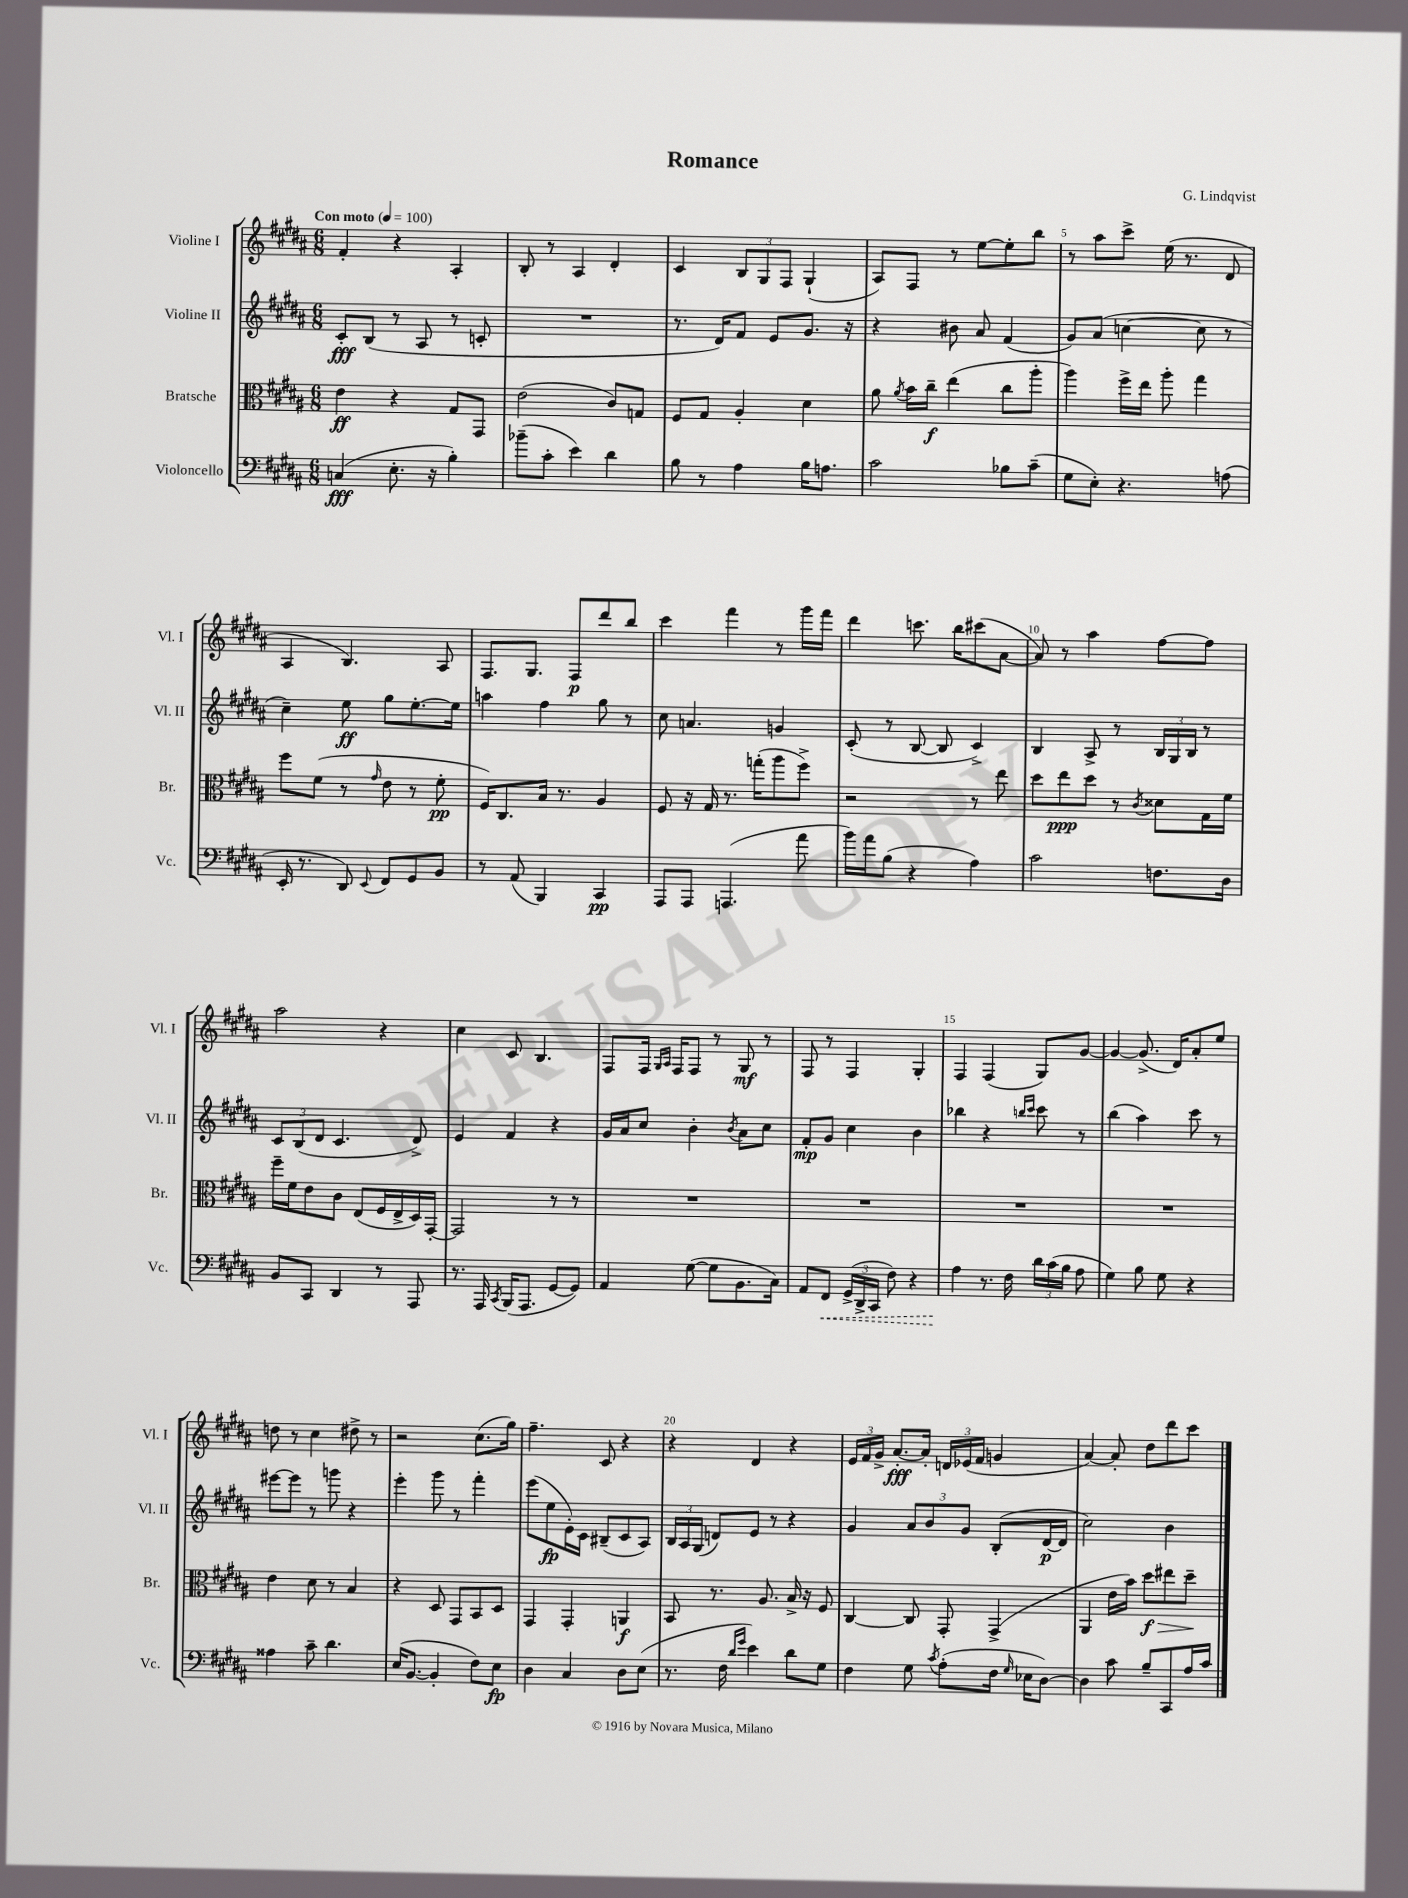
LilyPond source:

\header { title = "Romance" composer = "G. Lindqvist" }
<<
\new StaffGroup <<
\new Staff = "s0" \with { instrumentName = "Violine I" shortInstrumentName = "Vl. I" } {
    \clef treble \key b \major \numericTimeSignature \time 6/8 \tempo "Con moto" 4 = 100
    \autoBeamOff fis'4-. r4 ais4-. |
    b8-. r8 ais4 dis'4-. |
    cis'4 \tuplet 3/2 { b8[ gis8 fis8] } gis4-!( |
    ais8[) fis8] r8 e''8[~ e''8-. b''8] |
    r8 ais''8[ cis'''8]-> e''16( r8. dis'8 |
    ais4 b4.) ais8 |
    fis8.[ gis8.] fis8[\p dis'''8 b''8] |
    cis'''4 fis'''4 r8 gis'''16[ fis'''16] |
    dis'''4 c'''8. b''16[ cis'''8( ais'8]~ |
    ais'8) r8 ais''4 fis''8[~ fis''8] |
    ais''2 r4 |
    cis''4 cis'8 b4. |
    fis8[ fis16] \grace { gis16[ ais16] } fis16[ fis8] r8 gis8\mf r8 |
    fis8 r8 fis4 gis4-. |
    fis4 fis4( gis8[) gis'8]~ |
    gis'4~ gis'8.->( dis'16[) ais'8-. e''8] |
    d''8 r8 cis''4 dis''8-> r8 |
    r2 cis''8.[( gis''16]) |
    fis''4.-- cis'8 r4 |
    r4 dis'4 r4 |
    \tuplet 3/2 { e'16[ fis'16 gis'16]-> } ais'8.[~-.\fff ais'16]-. \tuplet 3/2 { d'16[ ees'16( fis'16] } g'4 |
    ais'4~) ais'8-. dis''8[ dis'''8 cis'''8] \bar "|." |
}
\new Staff = "s1" \with { instrumentName = "Violine II" shortInstrumentName = "Vl. II" } {
    \clef treble \key b \major \numericTimeSignature \time 6/8
    \autoBeamOff cis'8[-.\fff b8]( r8 ais8 r8 c'8-. |
    R2. |
    r8. dis'16[) fis'8] e'8[ gis'8.] r16 |
    r4 bis'8 ais'8 fis'4( |
    gis'8[) ais'8]( c''4~ c''8 r8 |
    cis''4--) e''8\ff gis''8[ e''8.~-. e''16] |
    a''4 fis''4 gis''8 r8 |
    cis''8 a'4. g'4 |
    cis'8-.( r8 b8~ b8 cis'4->) |
    b4 ais8-> r8 \tuplet 3/2 { b16[ gis16 b16] } r8 |
    \tuplet 3/2 { cis'8[ b8( dis'8] } cis'4. dis'8->) |
    e'4 fis'4 r4 |
    gis'16[ ais'16 cis''8] b'4-. \acciaccatura { b'8 } ais'8[ cis''8] |
    fis'8[-.\mp gis'8] cis''4 b'4 |
    bes''4 r4 \grace { b''16[ cis'''16] } cis'''8 r8 |
    b''4( ais''4) cis'''8 r8 |
    eis'''8[~ eis'''8] r8 g'''8 r4 |
    e'''4-. gis'''8 r8 fis'''4-. |
    e'''8[( e''8\fp e'16-.) cis'16] bis8[--( cis'8 ais8]) |
    \tuplet 3/2 { b16[ ais16 gis16]( } d'8[) e'8] r8 r4 |
    gis'4 \tuplet 3/2 { ais'8[ b'8 gis'8] } b8[-.( dis'16~\p dis'16] |
    cis''2) b'4 \bar "|." |
}
\new Staff = "s2" \with { instrumentName = "Bratsche" shortInstrumentName = "Br." } {
    \clef alto \key b \major \numericTimeSignature \time 6/8
    \autoBeamOff e'4\ff r4 gis8[ gis,8] |
    e'2( cis'8[) g8] |
    fis8[ gis8] ais4-. dis'4 |
    ais'8 \acciaccatura { ais'8 } b'16[ cis''16]--\f e''4( cis''8[ ais''8]-. |
    ais''4) fis''16[-> e''16] ais''8-. gis''4 |
    fis''8[ fis'8]( r8 \grace { gis'16 } e'8 r8 fis'8-.\pp |
    fis16[) cis8. b16] r8. ais4 |
    fis8 r16 gis16 r8. g''16[-.( ais''8 fis''8]->) |
    r2 r8 e''8 |
    dis''8[ e''8\ppp dis''8] r8 \acciaccatura { cis'8 } disis'8[ gis16 fis'16] |
    fis''16[-- fis'16 e'8 cis'8] e8[( fis16 e16-> dis16) gis,16]~-. |
    gis,2 r8 r8 |
    R2. |
    R2. |
    R2. |
    R2. |
    e'4 dis'8 r8 b4 |
    r4 dis8 gis,8[ b,8 dis8] |
    gis,4 gis,4-. a,4\f |
    b,8 r8. ais8. b16-> r16 fis8 |
    cis4~ cis8 gis,8-. gis,4->( |
    ais,4 e'16[ b'16]) dis''8[\f\> eis''8 dis''8]--\! \bar "|." |
}
\new Staff = "s3" \with { instrumentName = "Violoncello" shortInstrumentName = "Vc." } {
    \clef bass \key b \major \numericTimeSignature \time 6/8
    \autoBeamOff c4\fff( e8.-. r16 b4-.) |
    bes'8[--( cis'8]-. e'4) dis'4 |
    b8 r8 ais4 b16[ a8.] |
    cis'2 bes8[ cis'8]--( |
    gis8[ e8]-.) r4. a8( |
    e,16-. r8. dis,8) \appoggiatura { e,8 } fis,8[ gis,8 b,8] |
    r8 ais,8( b,,4) cis,4\pp |
    ais,,8[ ais,,8] a,,4.( ais'8 |
    b'16[) ais'16 b8]( r4 ais4) |
    cis'2 f8.[ dis16] |
    b,8[ cis,8] dis,4 r8 ais,,8 |
    r8. ais,,16 \acciaccatura { cis,8 } b,,16[( ais,,8.] gis,8[~ gis,8]) |
    ais,4 gis8~( gis8[ b,8. cis16]) |
    ais,8[ \once \override Hairpin.style = #'dashed-line fis,8]\< \tuplet 3/2 { gis,16[->( dis,16-> cis,16] } fis8) r4 |
    ais4\! r8. fis16 \tuplet 3/2 { dis'16[ cis'16( b16] } ais8 |
    gis4) b8 gis8 r4 |
    aisis4 cis'8-- dis'4. |
    e16[( b,8.]~ b,4-. fis8[) e8]\fp |
    dis4 cis4 dis8[ e8]( |
    r8. fis16 \grace { dis'16[ gis'16] } e'4) dis'8[ gis8] |
    fis4 gis8 \acciaccatura { cis'8 } ais8[-.( fis16] \grace { gis16 } ees16[ dis8]~) |
    dis4 cis'8 b8[-- cis,8 ais16 cis'16] \bar "|." |
}
>>
>>
\layout { \context { \Score \override BarNumber.break-visibility = ##(#f #t #t) barNumberVisibility = #(every-nth-bar-number-visible 5) } }
